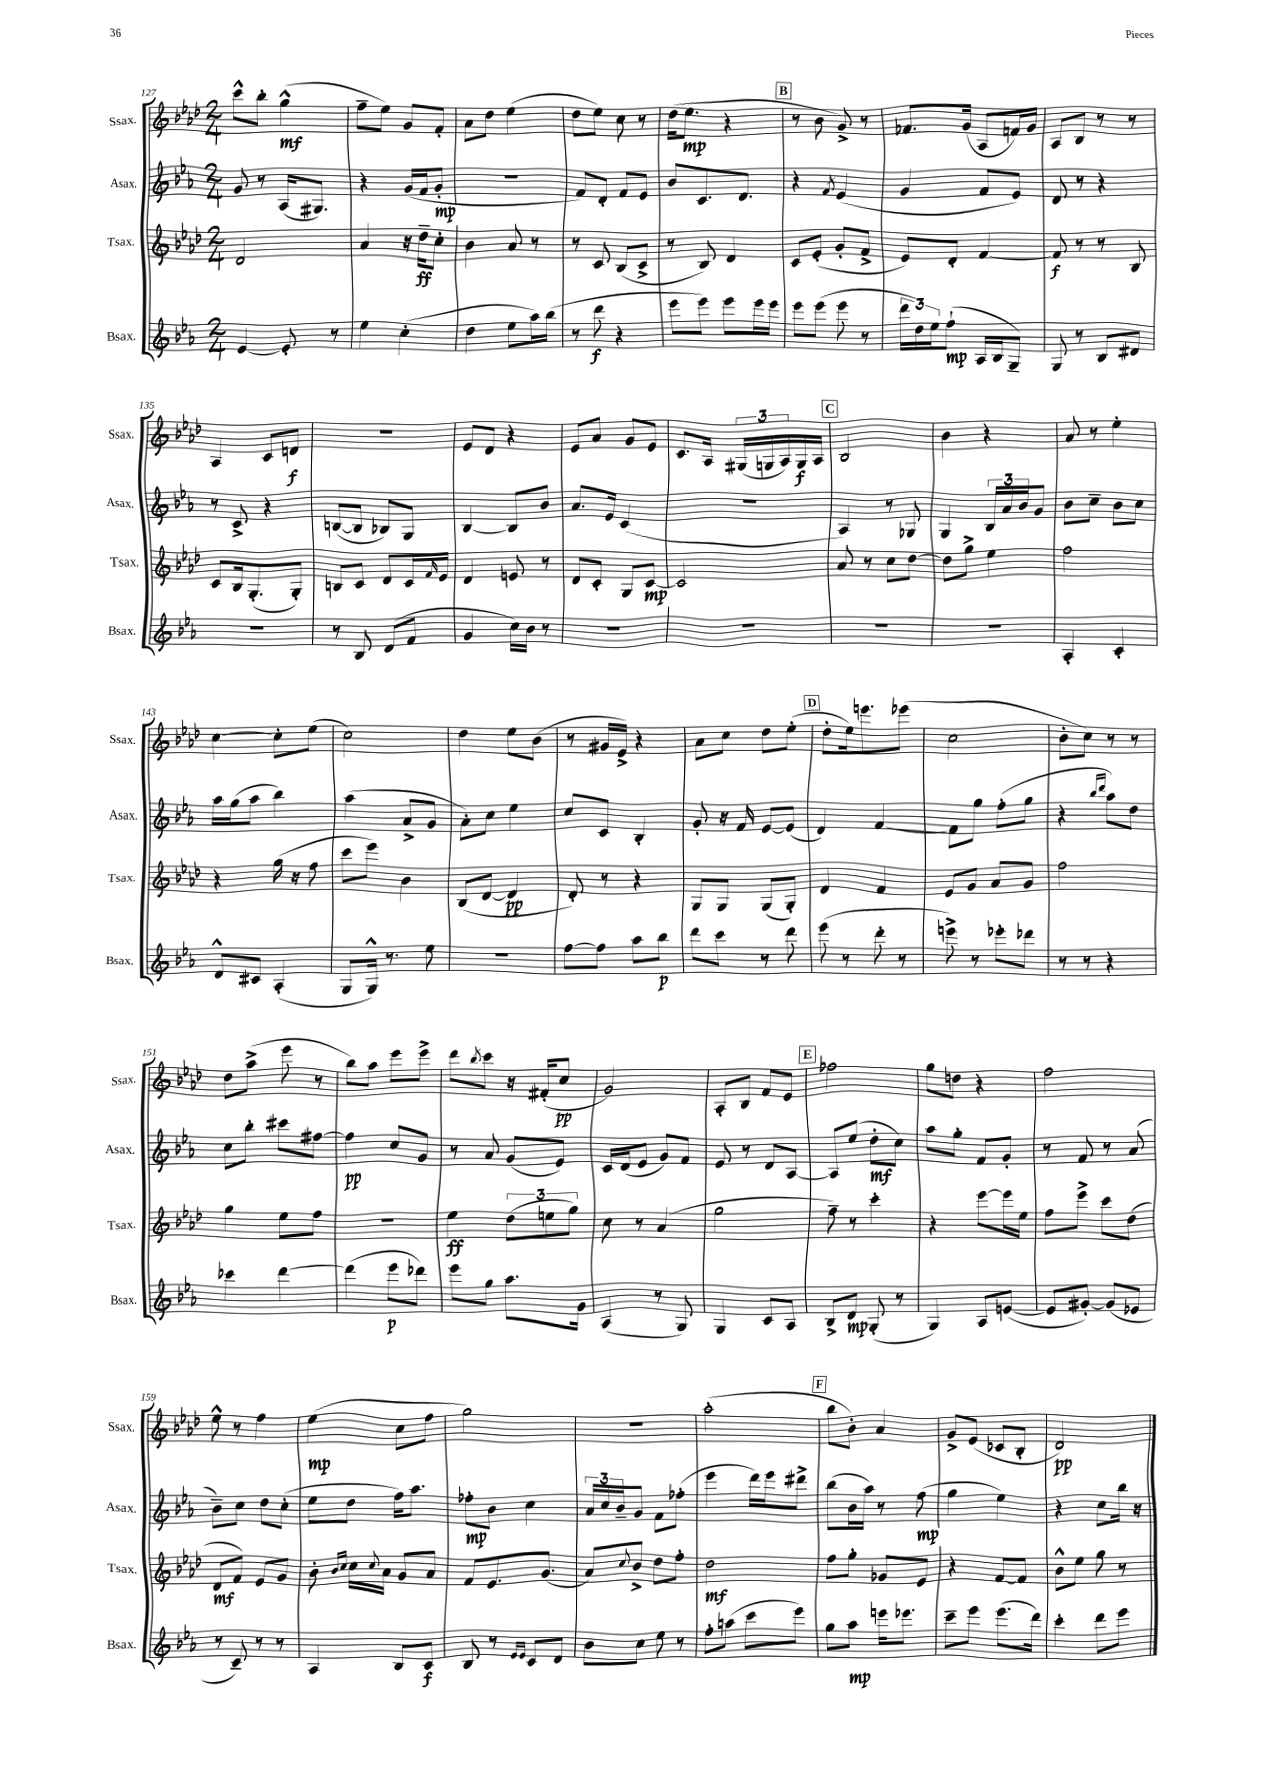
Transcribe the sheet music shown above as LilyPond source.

<<
\new StaffGroup <<
\new Staff = "s0" \with { instrumentName = "Ssax." shortInstrumentName = "Ssax." } {
    \clef treble \key aes \major \numericTimeSignature \time 2/4
    c'''8-^ bes''8-. g''4-^\mf( |
    f''8-- ees''8) g'8 f'8-. |
    aes'8 des''8 ees''4( |
    des''8 ees''8) c''8 r8 |
    des''16( ees''8.\mp r4 |
    \mark \markup { \box "B" } r8 bes'8 g'8->) r8 |
    fes'8. g'16( aes8 f'16) g'16 |
    aes8 bes8 r8 r8 |
    aes4 c'8 d'8\f |
    r2 |
    ees'8 des'8 r4 |
    ees'8 aes'8 g'8 ees'8 |
    c'8. aes16 \tuplet 3/2 { gis16( g16 aes16) } g16\f aes16 |
    \mark \markup { \box "C" } bes2 |
    bes'4 r4 |
    aes'8 r8 ees''4-. |
    c''4~ c''8-. ees''8( |
    c''2) |
    des''4 ees''8 bes'8( |
    r8 gis'16 ees'16->) r4 |
    aes'8 c''8 des''8 ees''8-.( |
    \mark \markup { \box "D" } des''8-. ees''16) e'''8. ees'''8( |
    c''2 |
    bes'8-. c''8) r8 r8 |
    des''8 aes''8->( ees'''8 r8 |
    bes''8) aes''8 ees'''8 ees'''8-> |
    des'''8 \acciaccatura { bes''8 } c'''8 r16 fis'16-.( c''8\pp |
    g'2) |
    aes8-. bes8 f'8 ees'8 |
    \mark \markup { \box "E" } fes''2 |
    g''8 d''8 r4 |
    f''2 |
    ees''8-^ r8 f''4 |
    ees''4\mp( c''8 f''8 |
    g''2) |
    r2 |
    aes''2-.( |
    \mark \markup { \box "F" } bes''8 bes'8-.) aes'4 |
    g'8-> ees'8( ces'8 bes8-. |
    des'2\pp) \bar "|." |
}
\new Staff = "s1" \with { instrumentName = "Asax." shortInstrumentName = "Asax." } {
    \clef treble \key ees \major \numericTimeSignature \time 2/4
    g'8 r8 aes16( gis8.) |
    r4 g'16( f'16 g'8-.\mp |
    r2 |
    f'8) d'8-. f'8 ees'8 |
    bes'8 c'8. d'8. |
    \mark \markup { \box "B" } r4 \acciaccatura { f'8 } ees'4( |
    g'4 f'8 ees'8) |
    d'8 r8 r4 |
    r8 c'8-> r4 |
    b8~( b8 bes8) g8 |
    bes4~ bes8 bes'8 |
    aes'8. ees'16 c'4( |
    r2 |
    \mark \markup { \box "C" } aes4) r8 ges8 |
    g4 \tuplet 3/2 { bes16 aes'16 bes'16 } g'8 |
    bes'8 c''8-- bes'8 c''8 |
    aes''16 g''16( aes''8 bes''4) |
    aes''4( aes'8-> g'8 |
    aes'8-.) c''8 ees''4 |
    c''8 c'8 bes4-. |
    g'8-. r16 f'16 ees'8~ ees'8( |
    \mark \markup { \box "D" } d'4) f'4~ |
    f'8 g''8 f''8-.( g''8 |
    r4 \grace { bes''16 d'''16 } aes''8) d''8 |
    c''8 bes''8-. cis'''8 fis''8~ |
    fis''4\pp c''8 g'8 |
    r8 aes'8 g'8( ees'8) |
    c'16 d'16( ees'8 g'8) f'8 |
    ees'8 r8 d'8 aes8~ |
    \mark \markup { \box "E" } aes8 ees''8( d''8-.\mf c''8) |
    aes''8 g''8-. f'8 g'8-. |
    r8 f'8 r8 aes'8( |
    bes'8--) c''8 d''8 c''8-.( |
    ees''8 d''8 f''16) aes''8. |
    fes''8-.\mp bes'8 c''4 |
    \tuplet 3/2 { aes'16 c''16 bes'16-- } g'8 f'8 fes''8-.( |
    ees'''4 d'''16) ees'''16 dis'''8-> |
    \mark \markup { \box "F" } bes''8( bes'16 aes''16) r8 f''8\mp( |
    g''4 ees''4) |
    r4 c''8 bes''16 r16 \bar "|." |
}
\new Staff = "s2" \with { instrumentName = "Tsax." shortInstrumentName = "Tsax." } {
    \clef treble \key aes \major \numericTimeSignature \time 2/4
    des'2 |
    aes'4 r16 des''16--\ff c''8-. |
    bes'4 aes'8 r8 |
    r8 c'8 bes8( c'8-> |
    r8 bes8) des'4 |
    \mark \markup { \box "B" } c'8 ees'8-.( g'8-. f'8-> |
    ees'8) des'8-. f'4~ |
    f'8\f r8 r8 bes8 |
    c'8 bes16 g8.-.( g8-.) |
    b8 c'8 des'8 c'16 \grace { f'16 } ees'16 |
    des'4 e'8 r8 |
    des'8 c'8-. g8 c'8~\mp |
    c'2 |
    \mark \markup { \box "C" } aes'8 r8 c''8 des''8~ |
    des''8 g''8-> ees''4 |
    f''2 |
    r4 g''16( r16 f''8 |
    c'''8 ees'''8) bes'4 |
    bes8( des'8~ des'4\pp |
    des'8-.) r8 r4 |
    g8 g8 g8( g8-.) |
    \mark \markup { \box "D" } des'4 f'4 |
    ees'8 g'8 aes'8 g'8 |
    f''2 |
    g''4 ees''8 f''8 |
    R2 |
    ees''4\ff \tuplet 3/2 { des''8( e''8 g''8) } |
    c''8 r8 aes'4( |
    g''2 |
    \mark \markup { \box "E" } f''8--) r8 c'''4-. |
    r4 ees'''8~ ees'''16 ees''16 |
    f''8 ees'''8-> c'''8 des''8( |
    des'8\mf f'8) ees'8 g'8 |
    bes'8-. \grace { bes'16 c''16 } c''16 \appoggiatura { c''8 } aes'16 g'8 aes'8 |
    f'8 ees'8. g'8.( |
    aes'8) \appoggiatura { c''8 } bes'8-> des''8 f''8-. |
    des''2\mf |
    \mark \markup { \box "F" } f''8 g''8-. ges'8 ees'8 |
    r4 f'8~ f'8 |
    bes'8-^ ees''8 g''8 r8 \bar "|." |
}
\new Staff = "s3" \with { instrumentName = "Bsax." shortInstrumentName = "Bsax." } {
    \clef treble \key ees \major \numericTimeSignature \time 2/4
    ees'4~ ees'8-. r8 |
    ees''4 c''4-.( |
    d''4 ees''8 aes''16) bes''16( |
    r8 d'''8\f r4 |
    ees'''8 ees'''8) ees'''8 ees'''16 ees'''16 |
    \mark \markup { \box "B" } ees'''8 ees'''8( ees'''8 r8 |
    \tuplet 3/2 { d'''16 d''16) ees''16 } f''8-!\mp( aes16 bes16 g8--) |
    g8 r8 bes8 dis'8 |
    r2 |
    r8 bes8 d'8( f'8 |
    g'4 c''16) bes'16 r8 |
    R2 |
    R2 |
    \mark \markup { \box "C" } R2 |
    R2 |
    aes4-. c'4-. |
    d'8-^ cis'8 aes4-.( |
    g8 g16-^) r8. ees''8 |
    r2 |
    f''8~ f''8 aes''8 bes''8\p |
    d'''8 c'''8 r8 d'''8 |
    \mark \markup { \box "D" } ees'''8( r8 d'''8-. r8 |
    e'''8->) r8 ees'''8-. des'''8 |
    r8 r8 r4 |
    ces'''4 d'''4~ |
    d'''4( ees'''8\p des'''8) |
    ees'''8 g''8 aes''8. g'16 |
    aes4( r8 g8) |
    g4 c'8 aes8 |
    \mark \markup { \box "E" } bes8-> d'8\mp g8-.( r8 |
    g4) aes8 e'8~( |
    e'8 gis'8~-.) gis'8( ees'8 |
    r8 c'8--) r8 r8 |
    aes4 bes8 c'8\f |
    bes8 r8 \grace { ees'16 ees'16 } c'8 d'8 |
    bes'8 c''8 ees''8 r8 |
    f''8-. a''8( c'''8 ees'''8) |
    \mark \markup { \box "F" } g''8 aes''8\mp e'''16 ees'''8. |
    c'''8-- ees'''8 ees'''8.( d'''16) |
    c'''4-. d'''8 ees'''8 \bar "|." |
}
>>
>>
\layout { \context { \Score currentBarNumber = #127 } }
